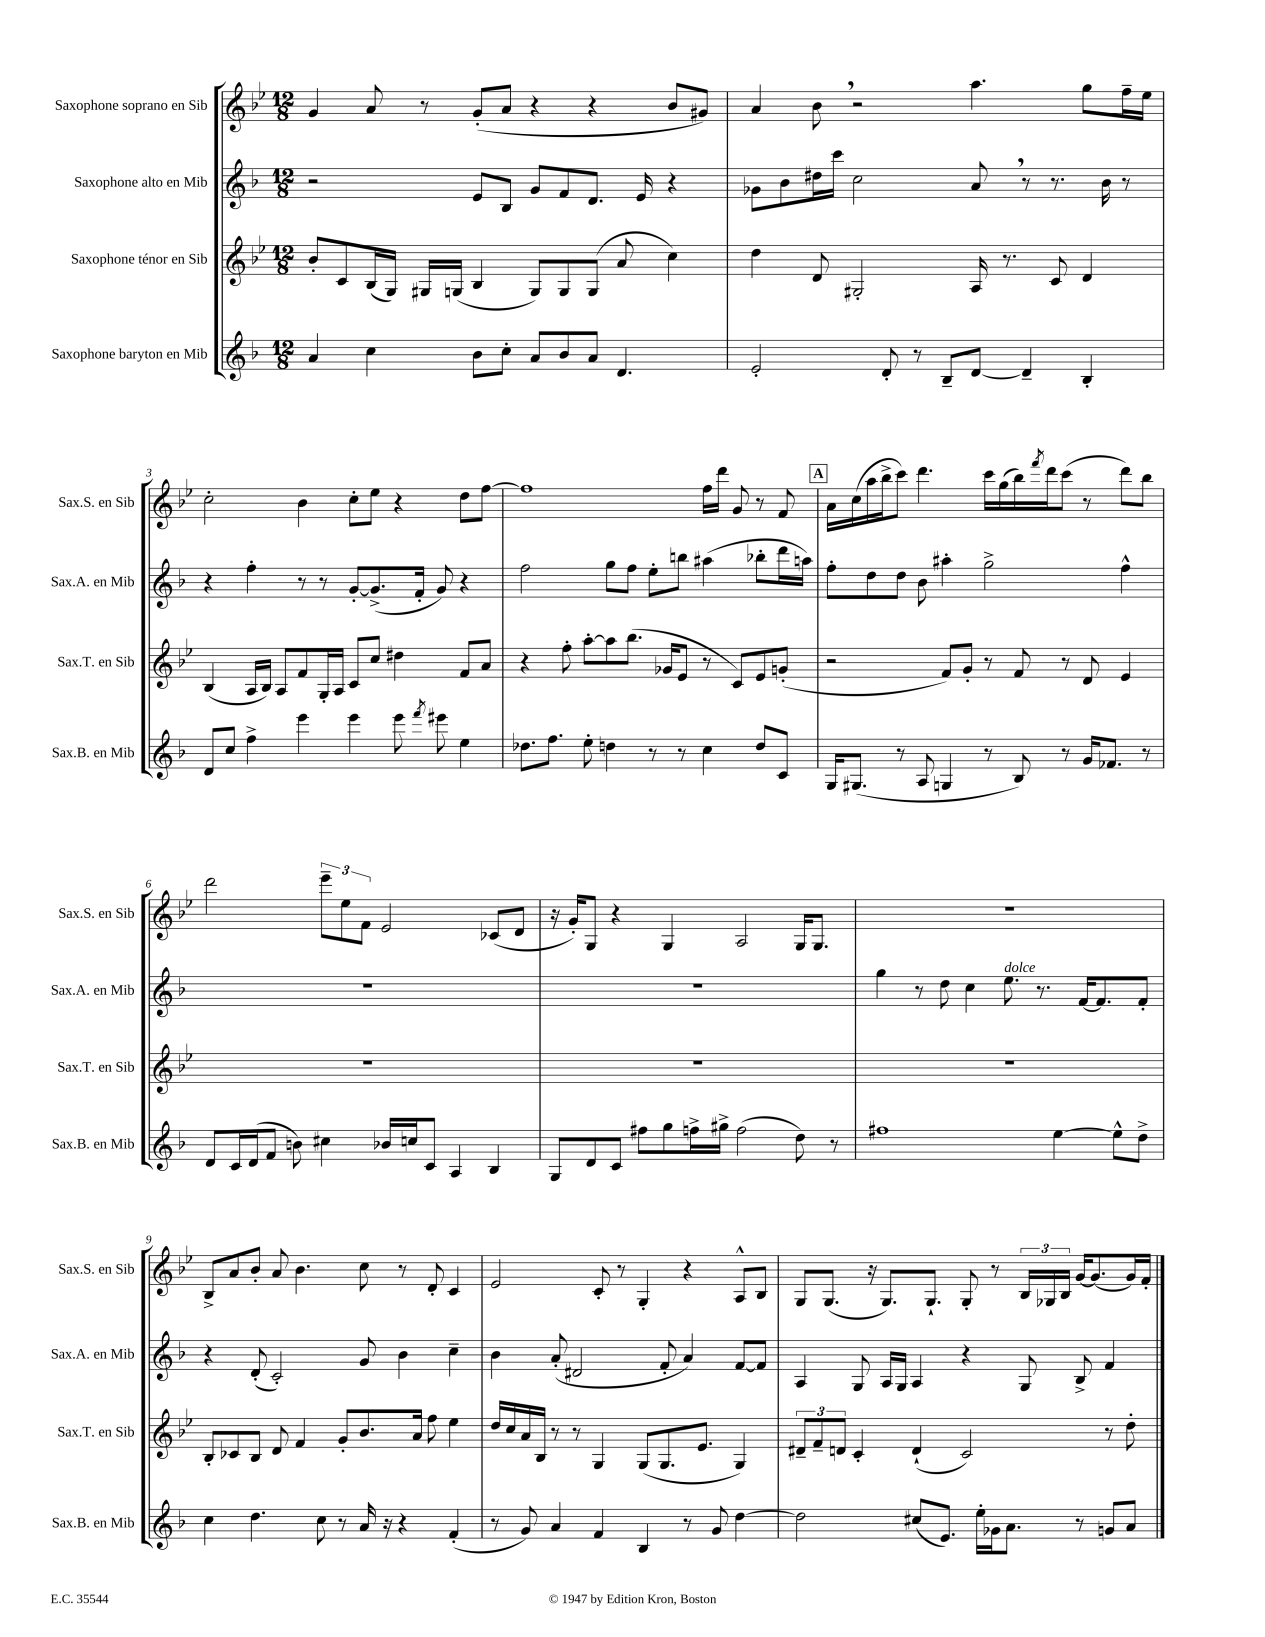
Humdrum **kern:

**kern	**kern	**kern	**kern
*part4	*part3	*part2	*part1
*staff4	*staff3	*staff2	*staff1
*I"Saxophone baryton en Mib	*I"Saxophone ténor en Sib	*I"Saxophone alto en Mib	*I"Saxophone soprano en Sib
*I'Sax.B. en Mib	*I'Sax.T. en Sib	*I'Sax.A. en Mib	*I'Sax.S. en Sib
*clefG2	*clefG2	*clefG2	*clefG2
*k[b-]	*k[b-e-]	*k[b-]	*k[b-e-]
*M12/8	*M12/8	*M12/8	*M12/8
=1	=1	=1	=1
4a/	8b-'/L	2r	4g/
.	8c/	.	.
4cc\	(16B-/L	.	8a/
.	16G/JJ)	.	.
.	16G#X/LL	.	8r
.	(16Gn/JJ	.	.
8b-\L	4B-/	8e/L	(8g'/L
8cc'\J	.	8B-/J	8a/J
8a/L	8G/L)	8g/L	4r
8b-/	8G/	8f/	.
8a/J	(8G/J	8.d/J	4r
4.d/	8a/	.	.
.	.	16e/	.
.	4cc\)	4r	8b-/L
.	.	.	8g#X/J)
=2	=2	=2	=2
2e'/	4dd\	8g-X\L	4a/
.	.	8b-\	.
.	8d/	16dd#X\L	8b-,\
.	.	16ccc\JJ	.
.	2G#X'/	2cc\	2r
8d'/	.	.	.
8r	.	.	.
8B-~/L	.	.	.
[8d/J	16A/	8a,/	4.aa\
.	8.r	.	.
4d~/]	.	8r	.
.	8c/	8.r	.
4B-'/	4d/	.	8gg\L
.	.	16b-\	.
.	.	8r	16ff~\L
.	.	.	16ee-\JJ
!!LO:LB:g=z
=3	=3	=3	=3
8d/L	(4B-/	4r	2cc'\
8cc/J	.	.	.
4ff^\	16A/LL	4ff'\	.
.	16B-/JJ)	.	.
.	8A/L	.	.
4eee\	8f/	8r	4b-\
.	16G'/L	8r	.
.	16A/JJ	.	.
4eee\	8c/L	[8g'/L	8cc'\L
.	8cc/J	(8.g^/]	8ee-\J
8eee\	4dd#X\	.	4r
.	.	16f'/Jk	.
8qfff/	.	.	.
8eee#X\	.	8g/)	.
4ee\	8f/L	4r	8dd\L
.	8a/J	.	[8ff\J
=4	=4	=4	=4
8.dd-X\L	4r	2ff\	1ff]
8.ff\J	.	.	.
.	8ff'\	.	.
8ee'\	[8aa'\L	.	.
4ddn\	8aa\]	8gg\L	.
.	(8.bb-\J	8ff\J	.
8r	.	8ee'\L	.
.	16g-X/KL	.	.
8r	8e-/J	8bbn\J	.
4cc\	8r	(4aa#X\	16ff\LL
.	.	.	16ddd\JJ
.	8c/L)	.	8g/
8dd/L	8e-/	8bb-X'\L	8r
8c/J	(8gn'/J	16ddd\L	8f/
.	.	16aan\JJ)	.
!!LO:REH:place=s1:t=A
=5	=5	=5	=5
16G/KL	2r	8ff'\L	16a\LL
(8.G#X/J	.	.	(16cc\
.	.	8dd\	16aa\
.	.	.	16bb-^\J
8r	.	8dd\J	8ccc\J)
8A/	.	8b-\	4.ddd\
4Gn/	8f/L)	4aa#X'\	.
.	8g'/J	.	.
8r	8r	2gg^\	16ccc\LL
.	.	.	(16gg\
8B-/)	8f/	.	16bb-\)
.	.	.	8qfff/
.	.	.	16ddd\J
8r	8r	.	(8ccc\J
16g/KL	8d/	.	8r
8.f-X/J	.	.	.
.	4e-/	4ff^^\	8ddd\L)
8r	.	.	8bb-\J
!!LO:LB:g=z
=6	=6	=6	=6
8d/L	1.r	1.r	2ddd\
16c/L	.	.	.
(16d/J	.	.	.
8f/J	.	.	.
8bn\)	.	.	.
4cc#X\	.	.	12eee-~\L
.	.	.	12ee-\
.	.	.	12f\J
16b-X/LL	.	.	2e-/
16ccn/J	.	.	.
8c/J	.	.	.
4A/	.	.	.
4B-/	.	.	(8c-X/L
.	.	.	8d/J
=7	=7	=7	=7
8G/L	1.r	1.r	16r
.	.	.	16g'/KL)
8d/	.	.	8G/J
8c/J	.	.	4r
8ff#X\L	.	.	.
8gg\	.	.	4G/
16ffn^\L	.	.	.
16gg#X^\JJ	.	.	.
(2ff\	.	.	2A/
8dd\)	.	.	16G/KL
.	.	.	8.G/J
8r	.	.	.
=8	=8	=8	=8
1ff#X	1.r	4gg\	1.r
.	.	8r	.
.	.	8dd\	.
.	.	4cc\	.
!	!	!LO:TX:a:i:t=dolce	!
.	.	8.ee\	.
.	.	8.r	.
[4ee\	.	.	.
.	.	[16f/KL	.
.	.	8.f/]	.
8ee^^\L]	.	.	.
8dd^\J	.	8f'/J	.
!!LO:LB:g=z
=9	=9	=9	=9
4cc\	8B-'/L	4r	8B-^/L
.	8c-X/	.	8a/
4.dd\	8B-/J	(8d'/	8b-'/J
.	8d/	2c'/)	8a/
.	4f/	.	4.b-\
8cc\	.	.	.
8r	8g'/L	.	.
16a/	8.b-/	8g/	8cc\
16r	.	.	.
4r	.	4b-\	8r
.	16a/Jk	.	.
.	8ff\	.	8d'/
(4f'/	4ee-\	4cc~\	4c/
=10	=10	=10	=10
8r	16dd/LL	4b-\	2e-/
.	16cc/	.	.
8g/)	16a/	.	.
.	16B-/JJ	.	.
4a/	8r	(8a'/	.
.	8r	2d#X/	.
4f/	4G/	.	8c'/
.	.	.	8r
4B-/	(8G/L	.	4G'/
.	8.G/	8f'/	.
8r	.	4a/)	4r
.	8.e-/J	.	.
8g/	.	.	.
[4dd\	4G/)	[8f/L	8A^^/L
.	.	8f/J]	8B-/J
=11	=11	=11	=11
2dd\]	12d#X~/L	4A/	8G/L
.	12f~/	.	.
.	.	.	(8.G/J
.	12dn/J	.	.
.	4c'/	8G/	.
.	.	.	16r
.	.	16A/LL	8.G/L)
.	.	16G/JJ	.
(8cc#X/L	(4d`/	4A/	.
.	.	.	8.G`/J
8.e/J)	.	.	.
.	2c/)	4r	8G'/
16ee'\LL	.	.	.
16g-X\J	.	.	8r
8.a\J	.	.	.
.	.	8G/	24B-/LL
.	.	.	24G-X/
.	.	.	24B-/JJ
8r	.	8B-^/	[16g/KL
.	.	.	(8.g/]
8gn/L	8r	4f/	.
8a/J	8dd'\	.	16g/L)
.	.	.	16f'/JJ
==	==	==	==
*-	*-	*-	*-
